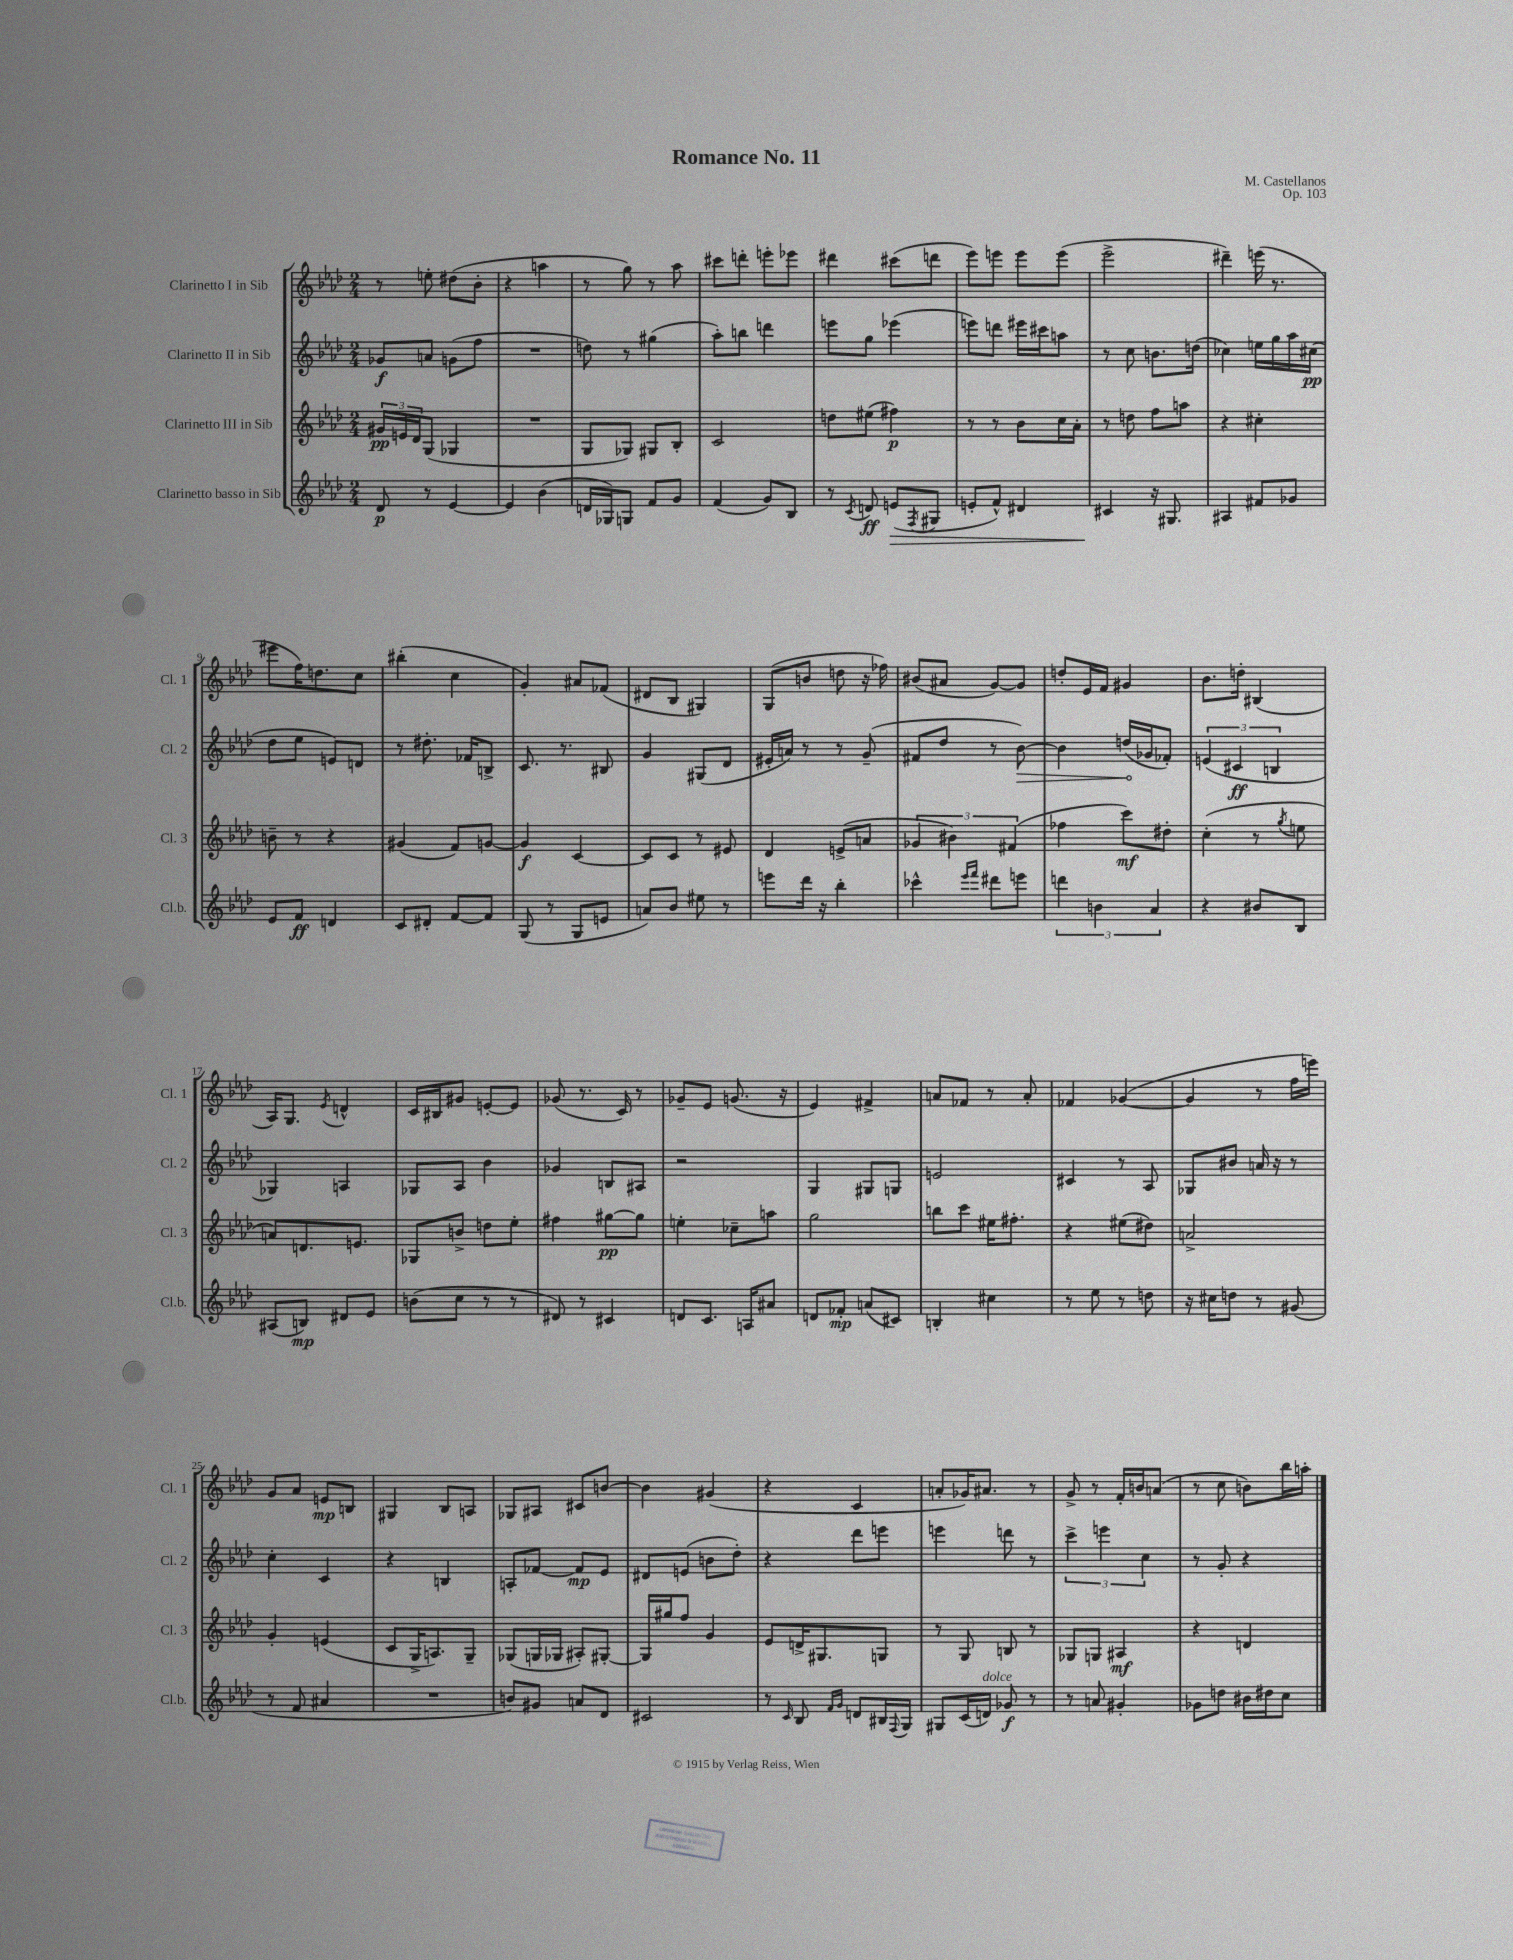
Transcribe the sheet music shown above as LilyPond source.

\header { title = "Romance No. 11" composer = "M. Castellanos" opus = "Op. 103" }
<<
\new StaffGroup <<
\new Staff = "s0" \with { instrumentName = "Clarinetto I in Sib" shortInstrumentName = "Cl. 1" } {
    \clef treble \key aes \major \numericTimeSignature \time 2/4
    r8 e''8-. dis''8( bes'8-. |
    r4 a''4 |
    r8 g''8) r8 aes''8 |
    cis'''8 d'''8-. e'''8-. ees'''8 |
    dis'''4 cis'''8( d'''8 |
    ees'''8) e'''8 e'''8 e'''8( |
    ees'''2-> |
    dis'''4--) e'''16( r8. |
    eis'''8 f''16) d''8. c''8 |
    bis''4-.( c''4 |
    g'4-.) ais'8 fes'8( |
    dis'8 bes8 gis4) |
    g8( b'8 d''8 r16 fes''16) |
    bis'8( ais'8 g'8~) g'8 |
    d''8-. ees'16 f'16 gis'4 |
    bes'8. d''16-. bis4( |
    aes16) g8. \acciaccatura { ees'8 } d'4-^ |
    c'16 bis16 gis'8 e'8~-. e'8 |
    ges'8( r8. c'16) r8 |
    ges'8-- ees'8 g'8.( r16 |
    ees'4) fis'4-> |
    a'8 fes'8 r8 a'8-. |
    fes'4 ges'4~( |
    ges'4 r8 f''16 e'''16) |
    g'8 aes'8 e'8\mp b8 |
    gis4 bes8 a8 |
    ges8 ais8 cis'8 b'8~ |
    b'4 gis'4( |
    r4 c'4 |
    a'8-. ges'16) ais'8. r8 |
    g'8-> r8 f'16-. b'16 a'8( |
    r8 c''8 b'8) bes''16 a''16-. \bar "|." |
}
\new Staff = "s1" \with { instrumentName = "Clarinetto II in Sib" shortInstrumentName = "Cl. 2" } {
    \clef treble \key aes \major \numericTimeSignature \time 2/4
    ges'8\f a'8 g'8( f''8 |
    R2 |
    d''8) r8 gis''4( |
    aes''8-.) b''8 d'''4 |
    e'''8 g''8 ees'''4( |
    e'''8) d'''8 eis'''16 cis'''16 a''8 |
    r8 c''8 b'8. d''16( |
    ces''4) e''16 g''16 aes''16 cis''16\pp( |
    des''8 ees''8 e'8) d'8 |
    r8 dis''8.-. fes'16 b8-> |
    c'8. r8. bis8 |
    g'4 gis8( des'8 |
    eis'16-. a'16) r8 r8 g'8--( |
    fis'8 des''8 r8 \once \override Hairpin.circled-tip = ##t bes'8~\>) |
    bes'4 d''16\!( ges'16 fes'8-.) |
    \tuplet 3/2 { e'4( cis'4\ff b4 } |
    ges4) a4 |
    ges8 aes8 bes'4 |
    ges'4 b8 ais8 |
    r2 |
    g4 gis8 g8 |
    e'2 |
    cis'4 r8 aes8 |
    ges8 bis'8 a'16 r16 r8 |
    c''4-. c'4 |
    r4 b4 |
    a8-. fes'8~ fes'8\mp ees'8 |
    dis'8 e'8( b'8 des''8-.) |
    r4 des'''8 e'''8 |
    e'''4 d'''8 r8 |
    \tuplet 3/2 { c'''4-> e'''4 c''4 } |
    r8 g'8-. r4 \bar "|." |
}
\new Staff = "s2" \with { instrumentName = "Clarinetto III in Sib" shortInstrumentName = "Cl. 3" } {
    \clef treble \key aes \major \numericTimeSignature \time 2/4
    \tuplet 3/2 { gis'16\pp e'16 des'16 } g8( ges4 |
    R2 |
    g8 ges8) gis8 bes8-. |
    c'2 |
    d''8 eis''8( fis''4\p) |
    r8 r8 bes'8 c''16 aes'16-. |
    r8 d''8 f''8 a''8 |
    r4 cis''4-. |
    b'8-- r8 r4 |
    gis'4( f'8) g'8~ |
    g'4\f c'4~ |
    c'8 c'8 r8 eis'8 |
    des'4 e'8->( a'8 |
    \tuplet 3/2 { ges'4 bis'4) fis'4( } |
    fes''4 c'''8\mf) dis''8-. |
    c''4-.( r8 \acciaccatura { g''8 } e''8 |
    a'8) d'8. e'8. |
    ges8 b'8-> d''8 ees''8-. |
    fis''4 gis''8~\pp gis''8 |
    e''4-. ces''8-- a''8 |
    g''2 |
    b''8 c'''8 eis''16 fis''8.-. |
    r4 eis''8( dis''8) |
    a'2-> |
    g'4-. e'4( |
    c'8 g16-> a8.) g8-- |
    ges8( g16 ges16 ais8-.) gis8~-. |
    gis16 gis''16 f''8 g'4 |
    ees'8 d'16-> gis8. g8 |
    r8 g8 b8 r8 |
    ges8 g8 ais4\mf |
    r4 d'4 \bar "|." |
}
\new Staff = "s3" \with { instrumentName = "Clarinetto basso in Sib" shortInstrumentName = "Cl.b." } {
    \clef treble \key aes \major \numericTimeSignature \time 2/4
    des'8\p r8 ees'4~ |
    ees'4 bes'4( |
    d'16 ges16) g8 f'8 g'8 |
    f'4( g'8) bes8 |
    r8 \acciaccatura { c'8 } d'8\ff e'8\>( \acciaccatura { f8 } gis8 |
    e'8-. f'8-^) dis'4 |
    cis'4\! r16 gis8. |
    ais4 fis'8 ges'8 |
    ees'8 f'8\ff d'4 |
    c'8 dis'8-. f'8~ f'8 |
    g8( r8 g8 e'8 |
    a'8) bes'8 eis''8 r8 |
    e'''8 des'''16 r16 bes''4-. |
    ces'''4-^ \grace { ees'''16 f'''16 } dis'''8 e'''8 |
    \tuplet 3/2 { d'''4 b'4 aes'4 } |
    r4 bis'8 bes8 |
    ais8( b8\mp) dis'8 ees'8 |
    b'8( c''8 r8 r8 |
    dis'8) r8 cis'4 |
    d'8 c'8. a16 ais'8 |
    d'8 fes'8-.\mp a'8( cis'8) |
    b4-. cis''4 |
    r8 ees''8 r8 d''8 |
    r16 cis''16 d''8 r8 gis'8( |
    r8 f'8 ais'4 |
    R2 |
    b'8) gis'8 a'8 des'8 |
    cis'2 |
    r8 \grace { c'16 } bes8 \grace { f'16 g'16 } d'8 bis16 \appoggiatura { f8 } g16 |
    gis8 c'16( d'16^\markup { \italic "dolce" }) ges'8\f r8 |
    r8 a'8 gis'4-. |
    ges'8 d''8 bis'16 dis''16 c''8 \bar "|." |
}
>>
>>
